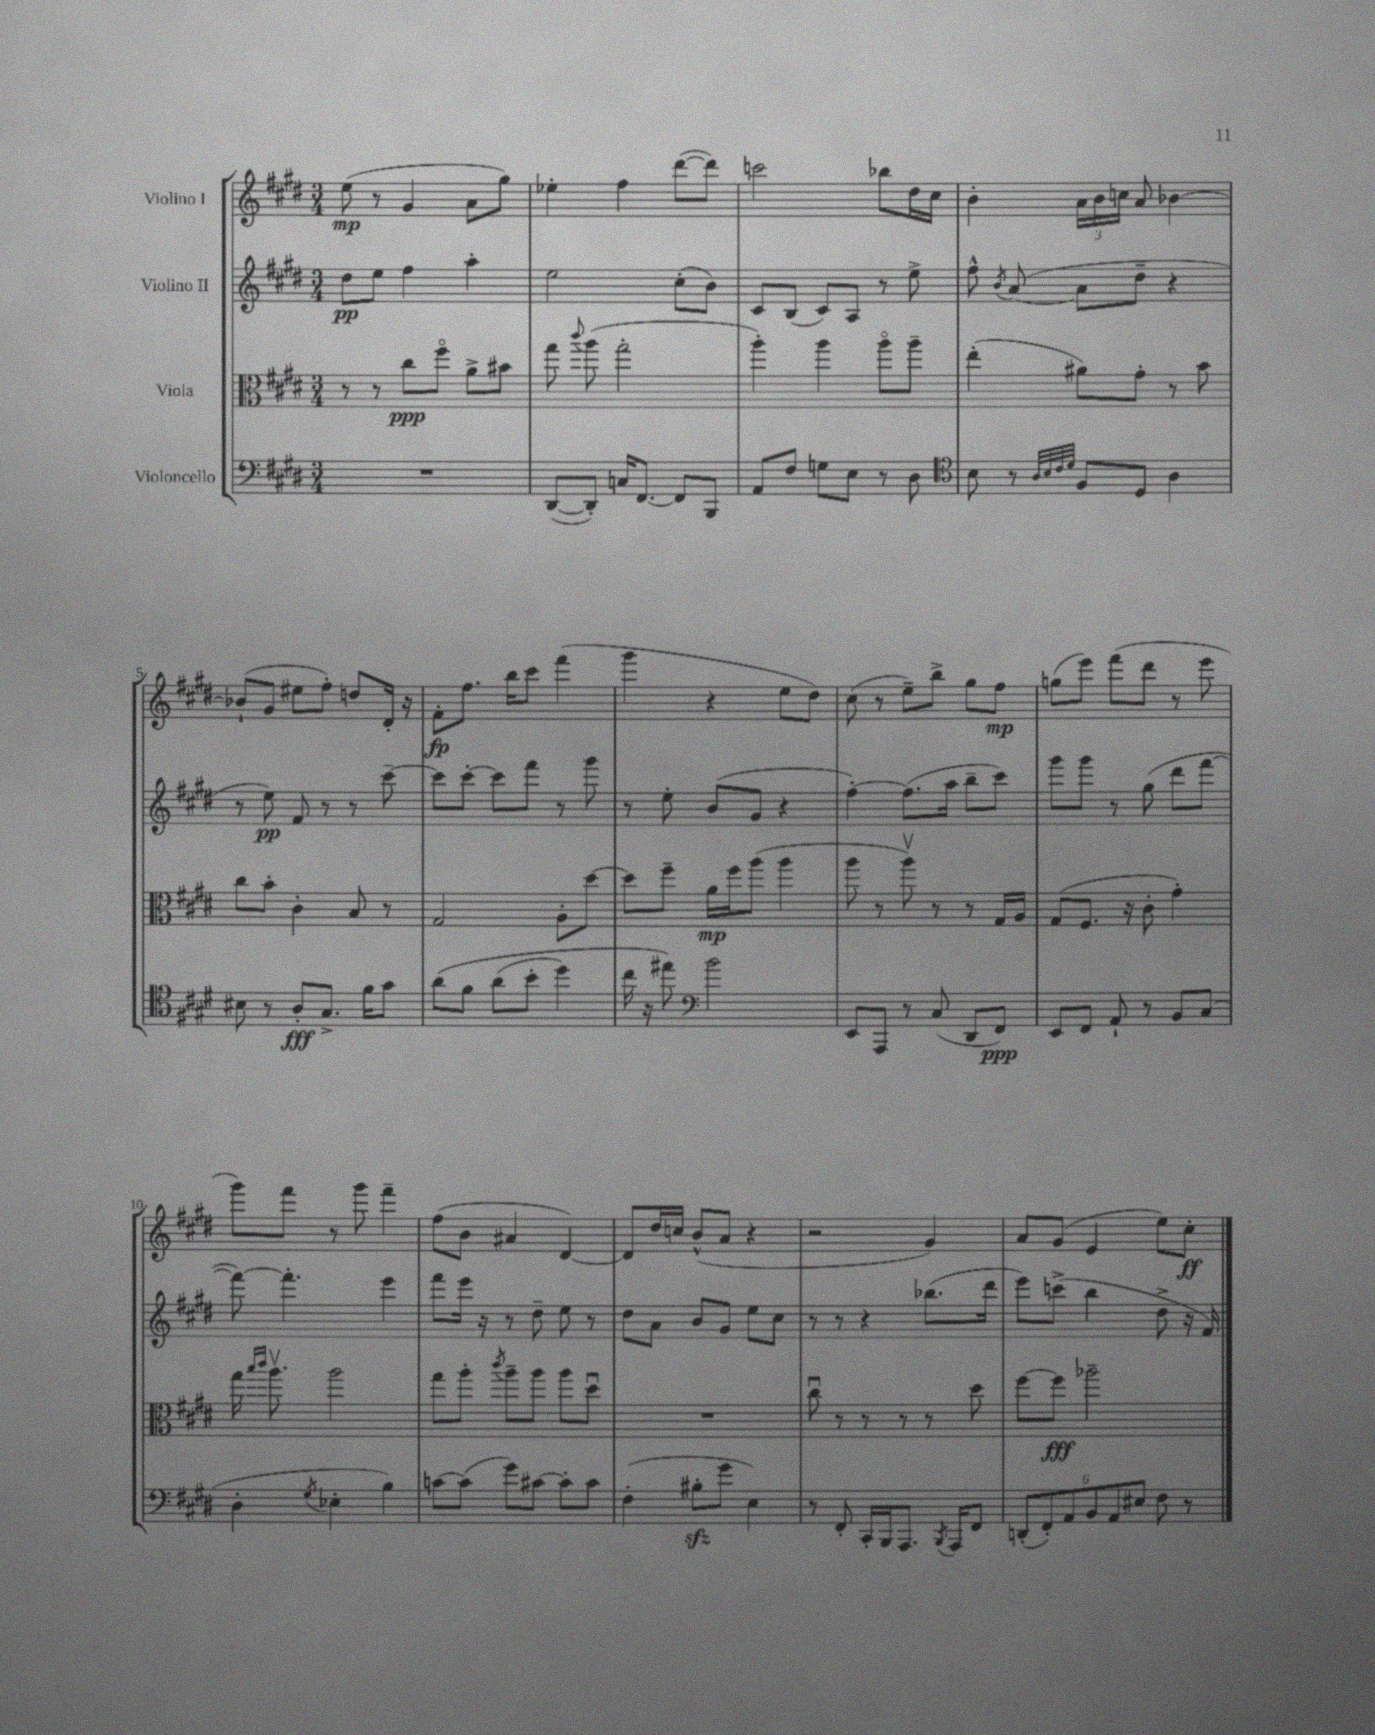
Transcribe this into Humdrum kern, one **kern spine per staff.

**kern	**kern	**kern	**kern
*staff4	*staff3	*staff2	*staff1
*clefF4	*clefC3	*clefG2	*clefG2
*k[f#c#g#d#]	*k[f#c#g#d#]	*k[f#c#g#d#]	*k[f#c#g#d#]
*M3/4	*M3/4	*M3/4	*M3/4
2.r	8r	8dd#	(8ee
.	8r	8ee	8r
.	8cc#	4ff#	4g#
.	8ff#o	.	.
.	8a^	4aa'	8a
.	8b#	.	8gg#)
=	=	=	=
([8DD#	8gg#	2ee	4ee-'
.	8qqccc#	.	.
8DD#'])	(8aa	.	.
16C	2gg#'	.	4ff#
[8.FF#	.	.	.
8FF#]	.	(8cc#'	([8ddd#
8BBB	.	8b)	8ddd#])
=	=	=	=
8AA	4aa')	8c#	2ccc
8F#	.	(8B	.
8G	4aa	8c#)	.
8E	.	8A	.
8r	8aao	8r	8bb-
8D#	8aa~	8ee^	16dd#
.	.	.	16cc#
=	=	=	=
*clefC4	*	*	*
8B	(4ee'	8ff#^^	4b'
.	.	8qb	.
8r	.	([8a	.
32qqA	.	.	.
32qqB	.	.	.
32qqc#	.	.	.
32qqd#	.	.	.
8F#	8a#)	8a]	24a
.	.	.	24b
.	.	.	24cc
8D#	8g#'	8dd#~	8a
4A	8r	4r	[4b-
.	8b	.	.
=	=	=	=
8B#	8cc#	8r	(8b-`]
8r	8b'	8ee)	8g#
8A'	4c#'	8f#	8ee#
8.G#^	.	8r	8ff#')
.	8B	8r	8dd
16f#	.	.	.
8g#	8r	[8ccc#~	16d#'
.	.	.	16r
=	=	=	=
&(8a	2G#	8ccc#]	8f#'
8f#	.	[8ccc#'	8.ff#
(8a	.	8ccc#]	.
.	.	.	16bb
8b'	.	8fff#	8ccc#
4dd#)	8A'	8r	(4fff#
.	[8dd#	8ggg#	.
=	=	=	=
16cc#	8dd#]	8r	4ggg#
16r	.	.	.
8ee#&)	8ff#~	8ee'	.
*clefF4	*	*	*
2b	16a	(8b	4r
.	16ff#	.	.
.	(8aa	8g#	.
.	4aa	4r	8ee
.	.	.	8dd#)
=	=	=	=
8EE	8aa	[4ff#')	(8cc#
8AAA	8r	.	8r
8r	8aav)	(8.ff#]	8ee~)
(8C#	8r	.	8bb^
.	.	16aa	.
8DD#	8r	8bb~	8gg#
8FF#)	16G#	8ccc#)	8ff#
.	16A	.	.
=	=	=	=
8EE	(8G#	8ggg#	(8gg
8FF#	8.F#	8ggg#	8eee)
8AA`	.	8r	(8fff#
.	16r	.	.
8r	8c#'	(8gg#	8ddd#
8BB	4g#')	8ddd#	8r
(8C#	.	[8fff#	8eee
=	=	=	=
4D#'	16gg#	8fff#_)	8ggg#)
.	16qqbb	.	.
.	16qqccc#	.	.
.	8.aav	.	.
.	.	4.fff#']	8fff#
8qG#	.	.	.
4E-'	2aa	.	8r
.	.	.	8ggg#
4B)	.	4eee	4fff#~
=	=	=	=
[8c	8gg#	8fff#	(8ff#
(8c]	8aa'	16eee	8b
.	.	16r	.
.	8qccc#	.	.
8g#)	8aa~	8r	4a#
[8c#	8aa	8dd#~	.
8c#']	8aa	8ee	[4d#)
8c#	8dd#u	8r	.
=	=	=	=
(4F#'	2.r	8dd#	8d#]
.	.	8a	16dd#
.	.	.	16cc
8B#'	.	8b	(8b^^
8g#	.	8g#	8a
4E)	.	8ee	4r
.	.	8cc#	.
=	=	=	=
8r	8cc#u	8r	2r
8FF#'	8r	8r	.
16CC#'	8r	4r	.
16BBB	.	.	.
8.AAA	8r	.	.
.	8r	(8.bb-	4g#)
8qBBB	.	.	.
16AAA	.	.	.
8FF#	8dd#	.	.
.	.	16ddd#	.
=	=	=	=
(12DD'	[8ff#	8eee)	8a
12FF#')	.	.	.
.	8ff#]	(8ccc^	(8g#
12AA	.	.	.
12BB	2aa-~	4bb	4e
12AA	.	.	.
12E#	.	.	.
8F#	.	8dd#^	8ee)
8r	.	16r	8cc#'
.	.	16f#)	.
==	==	==	==
*-	*-	*-	*-
